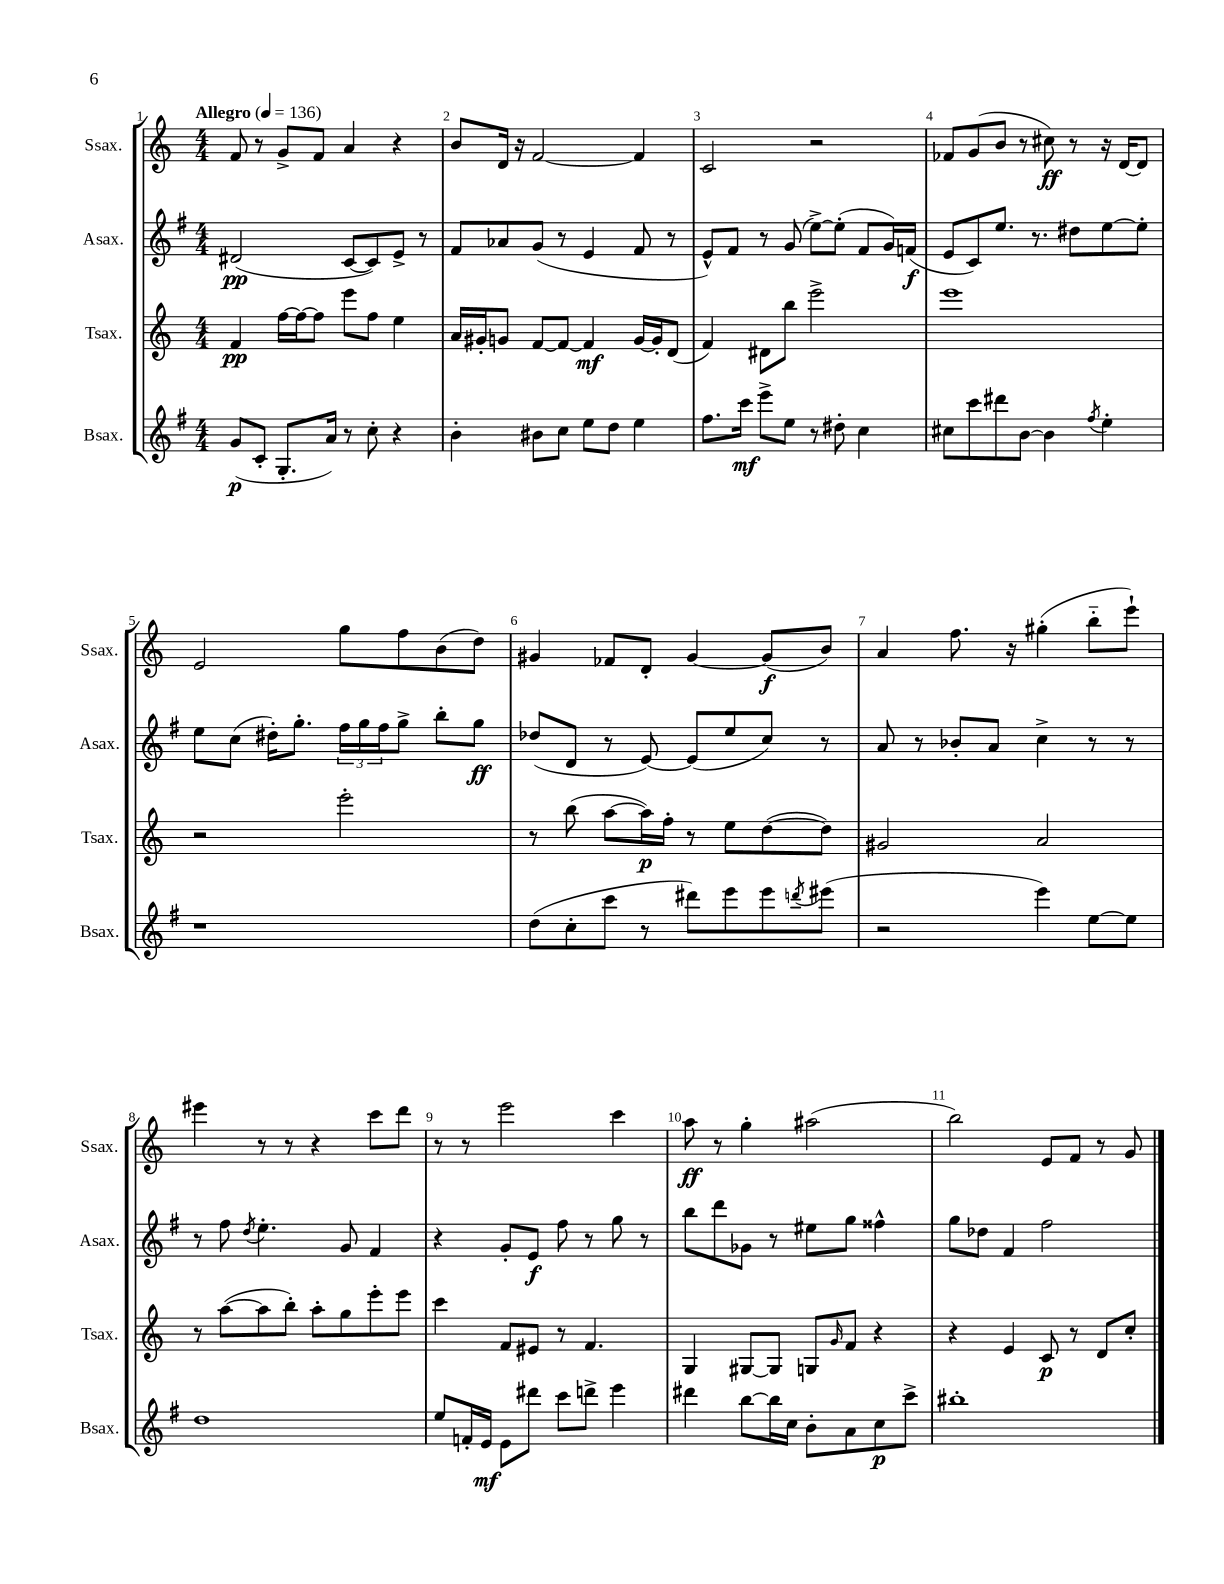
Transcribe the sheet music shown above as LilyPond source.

<<
\new StaffGroup <<
\new Staff = "s0" \with { instrumentName = "Ssax." shortInstrumentName = "Ssax." } {
    \clef treble \key c \major \numericTimeSignature \time 4/4 \tempo "Allegro" 4 = 136
    f'8 r8 g'8-> f'8 a'4 r4 |
    b'8 d'16 r16 f'2~ f'4 |
    c'2 r2 |
    fes'8 g'8( b'8 r8 cis''8\ff) r8 r16 d'16~ d'8 |
    e'2 g''8 f''8 b'8( d''8) |
    gis'4 fes'8 d'8-. gis'4~ gis'8\f( b'8) |
    a'4 f''8. r16 gis''4-.( b''8-_ e'''8-!) |
    eis'''4 r8 r8 r4 c'''8 d'''8 |
    r8 r8 e'''2 c'''4 |
    a''8\ff r8 g''4-. ais''2( |
    b''2) e'8 f'8 r8 g'8 \bar "|." |
}
\new Staff = "s1" \with { instrumentName = "Asax." shortInstrumentName = "Asax." } {
    \clef treble \key g \major \numericTimeSignature \time 4/4
    dis'2\pp( c'8~ c'8) e'8-> r8 |
    fis'8 aes'8 g'8( r8 e'4 fis'8 r8 |
    e'8-^) fis'8 r8 g'8( e''8~->) e''8-.( fis'8 g'16) f'16\f( |
    e'8 c'8) e''8. r8. dis''8 e''8~ e''8-. |
    e''8 c''8( dis''16-.) g''8.-. \tuplet 3/2 { fis''16 g''16 fis''16 } g''8-> b''8-. g''8\ff |
    des''8( d'8 r8 e'8~) e'8( e''8 c''8) r8 |
    a'8 r8 bes'8-. a'8 c''4-> r8 r8 |
    r8 fis''8 \acciaccatura { d''8 } e''4.-. g'8 fis'4 |
    r4 g'8-. e'8\f fis''8 r8 g''8 r8 |
    b''8 d'''8 ges'8 r8 eis''8 g''8 fisis''4-^ |
    g''8 des''8 fis'4 fis''2 \bar "|." |
}
\new Staff = "s2" \with { instrumentName = "Tsax." shortInstrumentName = "Tsax." } {
    \clef treble \key c \major \numericTimeSignature \time 4/4
    f'4\pp f''16~ f''16~ f''8 e'''8 f''8 e''4 |
    a'16 gis'16-. g'8 f'8~ f'8~ f'4\mf g'16~ g'16-. d'8( |
    f'4) dis'8 b''8 e'''2-> |
    e'''1 |
    r2 e'''2-. |
    r8 b''8( a''8~ a''16\p) f''16-. r8 e''8 d''8~( d''8) |
    gis'2 a'2 |
    r8 a''8~( a''8 b''8-.) a''8-. g''8 e'''8-. e'''8 |
    c'''4 f'8 eis'8 r8 f'4. |
    g4 gis8~ gis8 g8 \grace { g'16 } f'8 r4 |
    r4 e'4 c'8\p r8 d'8 c''8-. \bar "|." |
}
\new Staff = "s3" \with { instrumentName = "Bsax." shortInstrumentName = "Bsax." } {
    \clef treble \key g \major \numericTimeSignature \time 4/4
    g'8\p( c'8-. g8.-. a'16) r8 c''8-. r4 |
    b'4-. bis'8 c''8 e''8 d''8 e''4 |
    fis''8. c'''16\mf e'''8-> e''8 r8 dis''8-. c''4 |
    cis''8 c'''8 dis'''8 b'8~ b'4 \acciaccatura { fis''8 } e''4-. |
    r1 |
    d''8( c''8-. c'''8 r8 dis'''8) e'''8 e'''8 \acciaccatura { d'''8 } eis'''8( |
    r2 e'''4) e''8~ e''8 |
    d''1 |
    e''8 f'16-. e'16\mf e'8 dis'''8 c'''8 d'''8-> e'''4 |
    dis'''4 b''8~ b''16 c''16 b'8-. a'8 c''8\p c'''8-> |
    bis''1-. \bar "|." |
}
>>
>>
\layout { \context { \Score \override BarNumber.break-visibility = ##(#f #t #t) barNumberVisibility = #all-bar-numbers-visible } }
